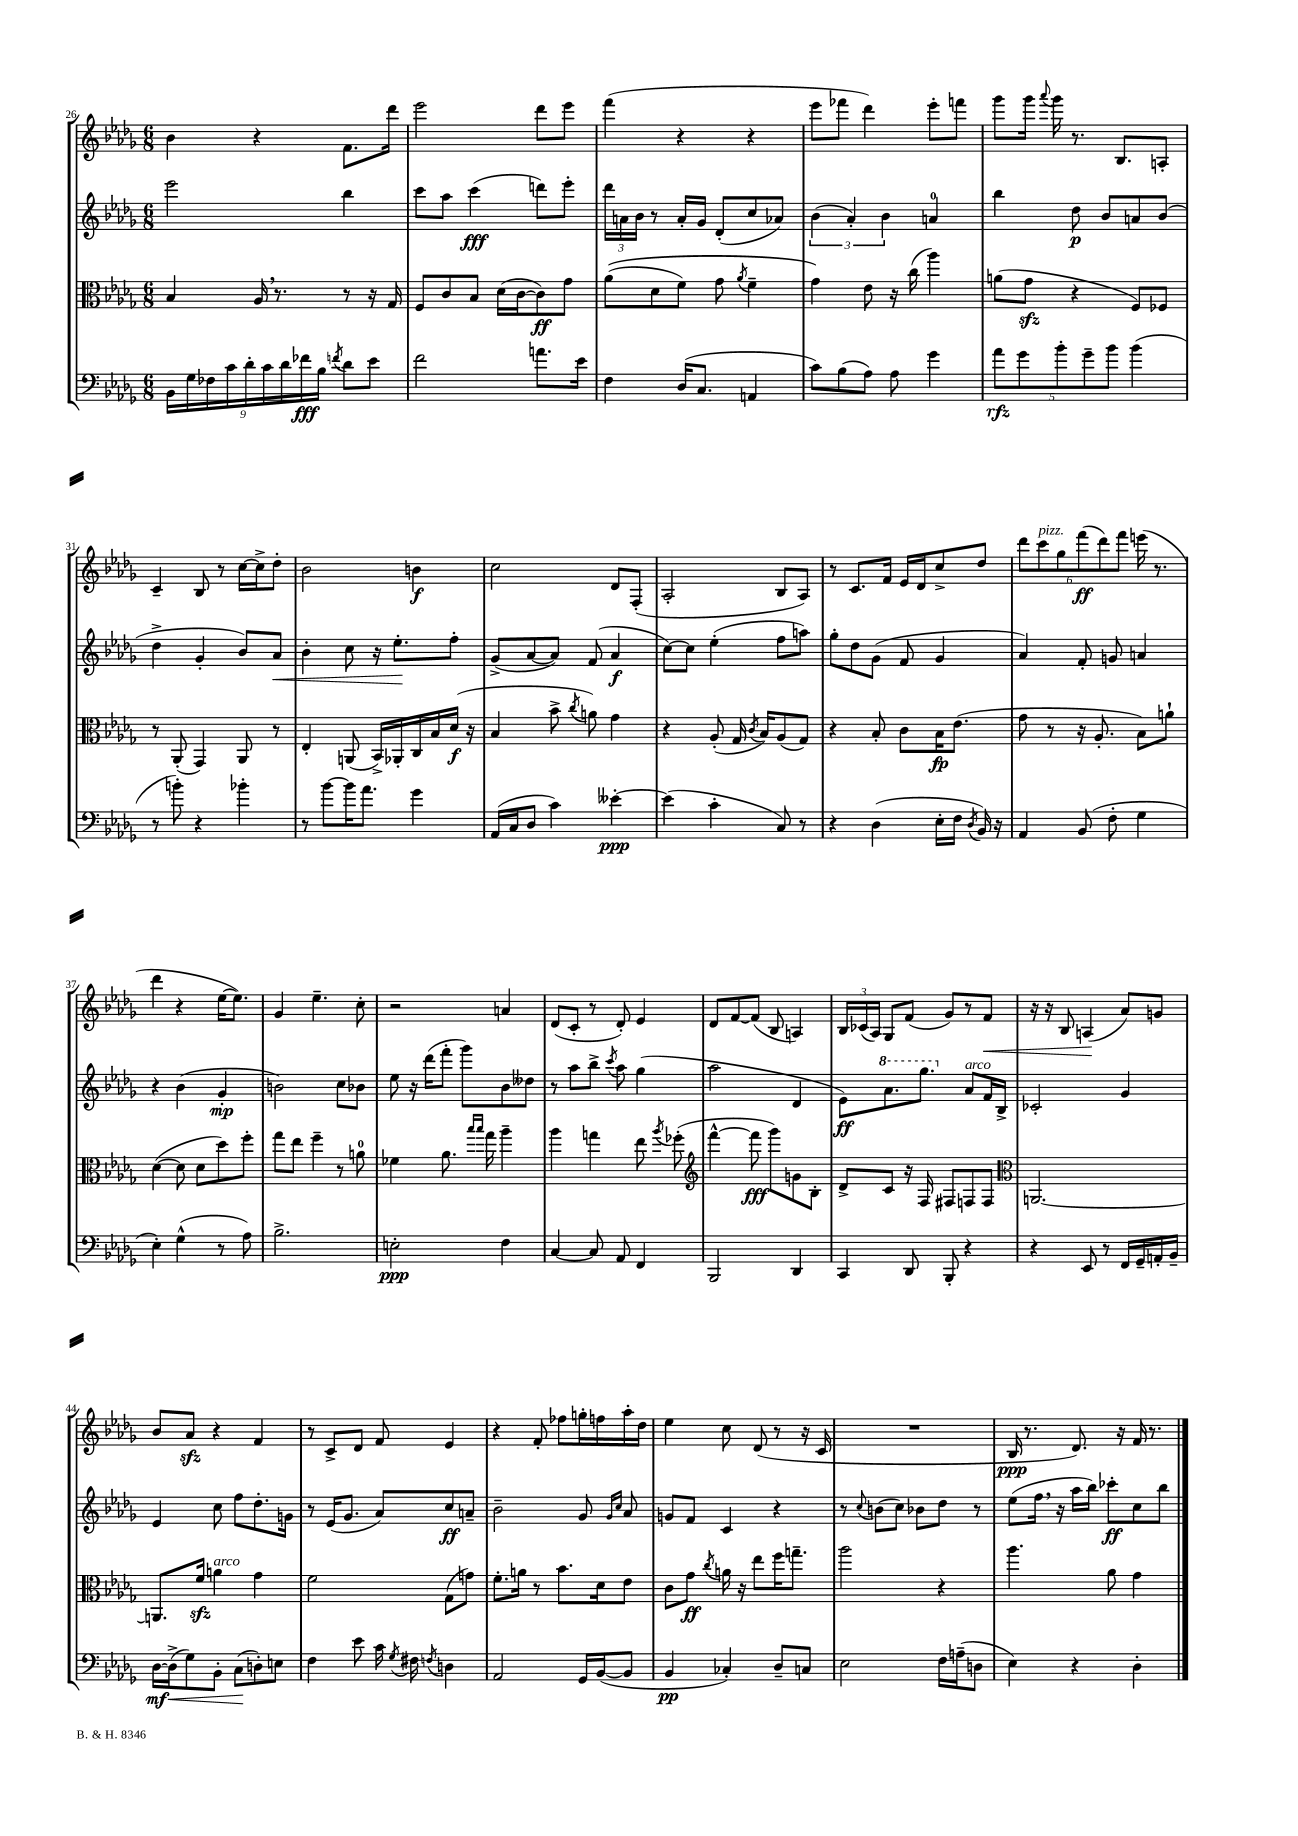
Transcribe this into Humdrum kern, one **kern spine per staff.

**kern	**dynam	**kern	**dynam	**kern	**dynam	**kern	**dynam
*part4	*part4	*part3	*part3	*part2	*part2	*part1	*part1
*staff4	*staff4	*staff3	*staff3	*staff2	*staff2	*staff1	*staff1
*clefF4	*	*clefC3	*	*clefG2	*	*clefG2	*
*k[b-e-a-d-g-]	*	*k[b-e-a-d-g-]	*	*k[b-e-a-d-g-]	*	*k[b-e-a-d-g-]	*
*M6/8	*	*M6/8	*	*M6/8	*	*M6/8	*
=26	=26	=26	=26	=26	=26	=26	=26
18BB-\LL	.	4B-/	.	2eee-\	.	4b-\	.
18G-\	.	.	.	.	.	.	.
18F-X\	.	.	.	.	.	.	.
18c\	.	.	.	.	.	.	.
18d-'\	.	.	.	.	.	.	.
.	.	16A-,/	.	.	.	4r	.
18c\	.	.	.	.	.	.	.
.	.	8.r	.	.	.	.	.
18d-\	.	.	.	.	.	.	.
18f-X\	fff	.	.	.	.	.	.
18B-\JJ	.	.	.	.	.	.	.
8qfn/	.	.	.	.	.	.	.
8d-\L	.	8r	.	4bb-\	.	8.f\L	.
8e-\J	.	16r	.	.	.	.	.
.	.	16G-/	.	.	.	16ddd-\Jk	.
=27	=27	=27	=27	=27	=27	=27	=27
2f\	.	8F/L	.	8ccc\L	.	2eee-\	.
.	.	8c/	.	8aa-\J	.	.	.
.	.	8B-/J	.	(4ccc\	fff	.	.
.	.	(16d-\LL	.	.	.	.	.
.	.	[16c\J	.	.	.	.	.
8.an\L	.	8c\])	ff	8dddn\L)	.	8ddd-\L	.
.	.	8g-\J	.	8eee-'\J	.	8eee-\J	.
16e-\Jk	.	.	.	.	.	.	.
=28	=28	=28	=28	=28	=28	=28	=28
4F\	.	((8a-\L	.	24ddd-\LL	.	(4fff\	.
.	.	.	.	24an\	.	.	.
.	.	.	.	24b-\JJ	.	.	.
.	.	8d-\	.	8r	.	.	.
(16D-/KL	.	8f\J)	.	16a'/LL	.	4r	.
8.C/J	.	.	.	16g-/JJ	.	.	.
.	.	8g-\	.	(8d-'/L	.	.	.
.	.	8qa-/	.	.	.	.	.
4AAn/	.	4f~\	.	8cc/	.	4r	.
.	.	.	.	8a-X/J)	.	.	.
=29	=29	=29	=29	=29	=29	=29	=29
8c\L)	.	4g-\)	.	(6b-\	.	8eee-\L	.
(8B-\	.	.	.	.	.	8fff-X\J	.
.	.	.	.	6a-'/)	.	.	.
8A-\J)	.	8e-\	.	.	.	4ddd-\)	.
.	.	.	.	6b-\	.	.	.
8A-\	.	16r	.	.	.	.	.
.	.	(16cc\	.	.	.	.	.
4g-\	.	4aa-\)	.	4an/	.	8eee-'\L	.
.	.	.	.	.	.	8fffn\J	.
=30	=30	=30	=30	=30	=30	=30	=30
10a-\L	rfz	(8an\L	.	4bb-\	.	8ggg-\L	.
10g-\	.	.	.	.	.	.	.
.	.	8g-zz\J	.	.	.	16ggg-\Jk	.
.	.	.	.	.	.	8qqaaa-/	.
.	.	.	.	.	.	16ggg-\	.
10b-'\	.	.	.	.	.	.	.
.	.	4r	.	8dd-\	p	8.r	.
10g-~\	.	.	.	.	.	.	.
.	.	.	.	8b-/L	.	.	.
10b-\J	.	.	.	.	.	.	.
.	.	.	.	.	.	8.B-/L	.
(4b-\	.	8F/L)	.	8an/	.	.	.
.	.	8F-X/J	.	(8b-/J	.	8An'/J	.
!!LO:LB:g=z
=31	=31	=31	=31	=31	=31	=31	=31
8r	.	8r	.	4dd-^\	.	4c~/	.
8bn'\)	.	(8AA-'/	.	.	.	.	.
4r	.	4GG-/)	.	4g-'/	.	8B-/	.
.	.	.	.	.	.	8r	.
4b-X'\	.	8AA-/	.	8b-/L)	.	[16cc\LL	.
.	.	.	.	.	.	16cc^\J]	.
!	!	!	!	!	!LO:HP:b	!	!
.	.	8r	.	8a-/J	<	8dd-'\J	.
=32	=32	=32	=32	=32	=32	=32	=32
8r	.	4E-'/	.	4b-'\	.	2b-\	.
[8b-\L	.	.	.	.	.	.	.
16b-\K]	.	(8AAn/	.	8cc\	.	.	.
8.a-\J	.	.	.	.	.	.	.
.	.	16BB-^/LL)	.	16r	.	.	.
.	.	16AA-X'/	.	8.ee-'\L	.	.	.
4g-\	.	16C/	.	.	.	4bn\	f
.	.	16B-/	.	.	.	.	.
.	.	(16d-/JJ	f	8ff'\J	[	.	.
.	.	16r	.	.	.	.	.
=33	=33	=33	=33	=33	=33	=33	=33
(16AA-/LL	.	4B-/	.	(8g-^/L	.	2cc\	.
16C/J	.	.	.	.	.	.	.
8D-/J	.	.	.	[8a-/	.	.	.
4c\)	.	8b-^\	.	8a-/J])	.	.	.
.	.	8qcc/	.	.	.	.	.
.	.	8an\)	.	(8f/	.	.	.
[4e--X'\	ppp	4g-\	.	4a-/	f	8d-/L	.
.	.	.	.	.	.	(8F'/J	.
=34	=34	=34	=34	=34	=34	=34	=34
(4e--\]	.	4r	.	[8cc\L)	.	2A-'/	.
.	.	.	.	8cc\J]	.	.	.
4c'\	.	(8A-'/	.	(4ee-'\	.	.	.
.	.	16G-/	.	.	.	.	.
.	.	8qc/	.	.	.	.	.
.	.	16B-/KL)	.	.	.	.	.
8C/)	.	(8A-/	.	8ff\L	.	8B-/L	.
8r	.	8G-/J)	.	8aan\J)	.	8A-/J)	.
=35	=35	=35	=35	=35	=35	=35	=35
4r	.	4r	.	8gg-'\L	.	8r	.
.	.	.	.	8dd-\	.	8.c/L	.
(4D-\	.	8B-'/	.	(8g-\J	.	.	.
.	.	.	.	.	.	16f/Jk	.
.	.	8c\L	.	8f/	.	16e-/LL	.
.	.	.	.	.	.	16d-/J	.
16E-'\LL	.	16B-\K	fp	4g-/	.	8cc^/	.
16F\JJ	.	(8.e-\J	.	.	.	.	.
8qD-/	.	.	.	.	.	.	.
16BB-/)	.	.	.	.	.	8dd-/J	.
16r	.	.	.	.	.	.	.
=36	=36	=36	=36	=36	=36	=36	=36
4AA-/	.	8g-\	.	4a-/)	.	12ddd-\L	.
!	!	!	!	!	!	!LO:TX:a:i:t=pizz.	!
.	.	.	.	.	.	12ccc\	.
.	.	8r	.	.	.	.	.
.	.	.	.	.	.	12gg-\	.
(8BB-/	.	16r	.	8f'/	.	(12fff\	ff
.	.	8.A-'/	.	.	.	.	.
.	.	.	.	.	.	12ddd-\)	.
8F'\	.	.	.	8gn/	.	.	.
.	.	.	.	.	.	12fff\J	.
4G-\	.	8B-\L)	.	4an/	.	(16eeen\	.
.	.	.	.	.	.	8.r	.
.	.	8an`\J	.	.	.	.	.
!!LO:LB:g=z
=37	=37	=37	=37	=37	=37	=37	=37
4E-'\)	.	([4d-\	.	4r	.	4ddd-\	.
(4G-^^\	.	8d-\]	.	(4b-\	.	4r	.
.	.	8d-\L	.	.	.	.	.
8r	.	8dd-\)	.	4g-'/	mp	[16ee-\KL	.
.	.	.	.	.	.	8.ee-\J])	.
8A-\)	.	8ff'\J	.	.	.	.	.
=38	=38	=38	=38	=38	=38	=38	=38
2.B-^\	.	8gg-\L	.	2bn\)	.	4g-/	.
.	.	8ee-\J	.	.	.	.	.
.	.	4ff~\	.	.	.	4.ee-~\	.
.	.	8r	.	8cc\L	.	.	.
.	.	8an\	.	8b-X\J	.	8cc'\	.
=39	=39	=39	=39	=39	=39	=39	=39
2En'\	ppp	4f-X\	.	8ee-\	.	2r	.
.	.	.	.	16r	.	.	.
.	.	.	.	(16ddd-\KL	.	.	.
.	.	8.a-\	.	8fff'\J	.	.	.
.	.	.	.	8ggg-\L)	.	.	.
.	.	16qqbb-/LL	.	.	.	.	.
.	.	16qqbb-/JJ	.	.	.	.	.
.	.	16gg-\	.	.	.	.	.
4F\	.	4aa-~\	.	8b-\	.	4an/	.
.	.	.	.	8dd--X\J	.	.	.
=40	=40	=40	=40	=40	=40	=40	=40
[4C/	.	4aa-\	.	8r	.	(8d-/L	.
.	.	.	.	8aa-\L	.	8c'/J	.
8C/]	.	4ggn\	.	8bb-^\J	.	8r	.
.	.	.	.	8qccc/	.	.	.
8AA-/	.	.	.	8aa-\	.	8d-'/)	.
4FF/	.	8ee-\	.	(4gg-\	.	4e-/	.
.	.	8qaa-/	.	.	.	.	.
.	.	(8ff-X'\	.	.	.	.	.
=41	=41	=41	=41	=41	=41	=41	=41
*	*	*clefG2	*	*	*	*	*
2BBB-/	.	[4fff^^\	.	2aa-\	.	8d-/L	.
.	.	.	.	.	.	[8f/	.
.	.	8fff\]	fff	.	.	(8f/J]	.
.	.	8ggg-\L)	.	.	.	8B-/	.
4DD-/	.	8gn\	.	4d-/	.	4An/)	.
.	.	8B-'\J	.	.	.	.	.
=42	=42	=42	=42	=42	=42	=42	=42
4CC/	.	8d-^/L	.	8e-\L)	ff	24B-/LL	.
.	.	.	.	.	.	(24c-X/	.
.	.	.	.	.	.	24A-/JJ)	.
*	*	*	*	*8va	*	*	*
.	.	8c/J	.	8.aa-\	.	8G-/L	.
8DD-/	.	16r	.	.	.	(8f/J	.
.	.	16F/	.	8.ggg-\J	.	.	.
8BBB-'/	.	8F#X/L	.	.	.	8g-/L)	.
*	*	*	*	*X8va	*	*	*
!	!	!	!	!LO:TX:a:i:t=arco	!	!	!
4r	.	8Fn/	.	8a-/L	.	8r	.
!	!	!	!	!	!	!	!LO:HP:b
.	.	8F/J	.	16f/L	.	8f/J	<
.	.	.	.	16B-^/JJ	.	.	.
=43	=43	=43	=43	=43	=43	=43	=43
*	*	*clefC3	*	*	*	*	*
4r	.	[2.AAn/	.	2c-X'/	.	16r	.
.	.	.	.	.	.	16r	.
.	.	.	.	.	.	8B-/	.
8EE-/	.	.	.	.	.	(4An/	.
8r	.	.	.	.	.	.	.
16FF/LL	.	.	.	4g-/	.	8a-/L)	[
16GG-~/	.	.	.	.	.	.	.
16AAn'/	.	.	.	.	.	8gn/J	.
16BB-~/JJ	.	.	.	.	.	.	.
!!LO:LB:g=z
=44	=44	=44	=44	=44	=44	=44	=44
[16D-\LL	mf	8.AAn/L]	.	4e-/	.	8b-/L	.
!	!LO:HP:b	!	!	!	!	!	!
(16D-^\J]	<	.	.	.	.	.	.
8G-\)	.	.	.	.	.	8a-zz/J	.
.	.	16fzz/Jk	.	.	.	.	.
!	!	!LO:TX:a:i:t=arco	!	!	!	!	!
8BB-'\J	.	4an\	.	8cc\	.	4r	.
(8C\L	.	.	.	8ff\L	.	.	.
8Dn'\)	[	4g-\	.	8.dd-'\	.	4f/	.
8En\J	.	.	.	.	.	.	.
.	.	.	.	16gn\Jk	.	.	.
=45	=45	=45	=45	=45	=45	=45	=45
4F\	.	2f\	.	8r	.	8r	.
.	.	.	.	(16e-/KL	.	8c^/L	.
.	.	.	.	8.g-/J	.	.	.
8e-\	.	.	.	.	.	8d-/J	.
16c\	.	.	.	8a-/L)	.	8f/	.
8qG-/	.	.	.	.	.	.	.
16F#X\	.	.	.	.	.	.	.
8qFn/	.	.	.	.	.	.	.
4Dn\	.	(8G-\L	.	8cc/	ff	4e-/	.
.	.	8gn\J)	.	8an~/J	.	.	.
=46	=46	=46	=46	=46	=46	=46	=46
2AA-/	.	8.f'\L	.	2b-~\	.	4r	.
.	.	16an\Jk	.	.	.	.	.
.	.	8r	.	.	.	8f'/	.
.	.	8.b-\L	.	.	.	8ff-X\L	.
16GG-/LL	.	.	.	8g-/	.	16ggn'\L	.
([16BB-/J	.	16d-\k	.	.	.	16ffn\	.
.	.	.	.	16qqg-/LL	.	.	.
.	.	.	.	16qqcc/JJ	.	.	.
8BB-/J]	.	8e-\J	.	8a-/	.	16aa-'\	.
.	.	.	.	.	.	16dd-\JJ	.
=47	=47	=47	=47	=47	=47	=47	=47
4BB-/	pp	8c\L	.	8gn/L	.	4ee-\	.
.	.	8g-\J	ff	8f/J	.	.	.
.	.	8qcc/	.	.	.	.	.
4C-X'/)	.	16an\	.	4c/	.	8cc\	.
.	.	16r	.	.	.	.	.
.	.	8ee-\L	.	.	.	(8d-/	.
8D-~/L	.	16ff\K	.	4r	.	8r	.
.	.	8.ggn~\J	.	.	.	.	.
8Cn/J	.	.	.	.	.	16r	.
.	.	.	.	.	.	16c/	.
=48	=48	=48	=48	=48	=48	=48	=48
2E-\	.	2aa-\	.	8r	.	2.r	.
.	.	.	.	8qqcc/	.	.	.
.	.	.	.	(8bn\L	.	.	.
.	.	.	.	8cc\J)	.	.	.
.	.	.	.	8b-X\L	.	.	.
16F\LL	.	4r	.	8dd-\J	.	.	.
(16An~\J	.	.	.	.	.	.	.
8Dn\J	.	.	.	8r	.	.	.
=49	=49	=49	=49	=49	=49	=49	=49
4E-\)	.	4.aa-\	.	(8ee-\L	.	16B-/	ppp
.	.	.	.	.	.	8.r	.
.	.	.	.	16ff,\Jk	.	.	.
.	.	.	.	16r	.	.	.
4r	.	.	.	16aa-\LL	.	8.d-/)	.
.	.	.	.	16bb-\JJ)	.	.	.
.	.	8a-\	.	8ccc-X'\L	ff	.	.
.	.	.	.	.	.	16r	.
4D-'\	.	4g-\	.	8cc\	.	16f/	.
.	.	.	.	.	.	8.r	.
.	.	.	.	8bb-\J	.	.	.
==	==	==	==	==	==	==	==
*-	*-	*-	*-	*-	*-	*-	*-
